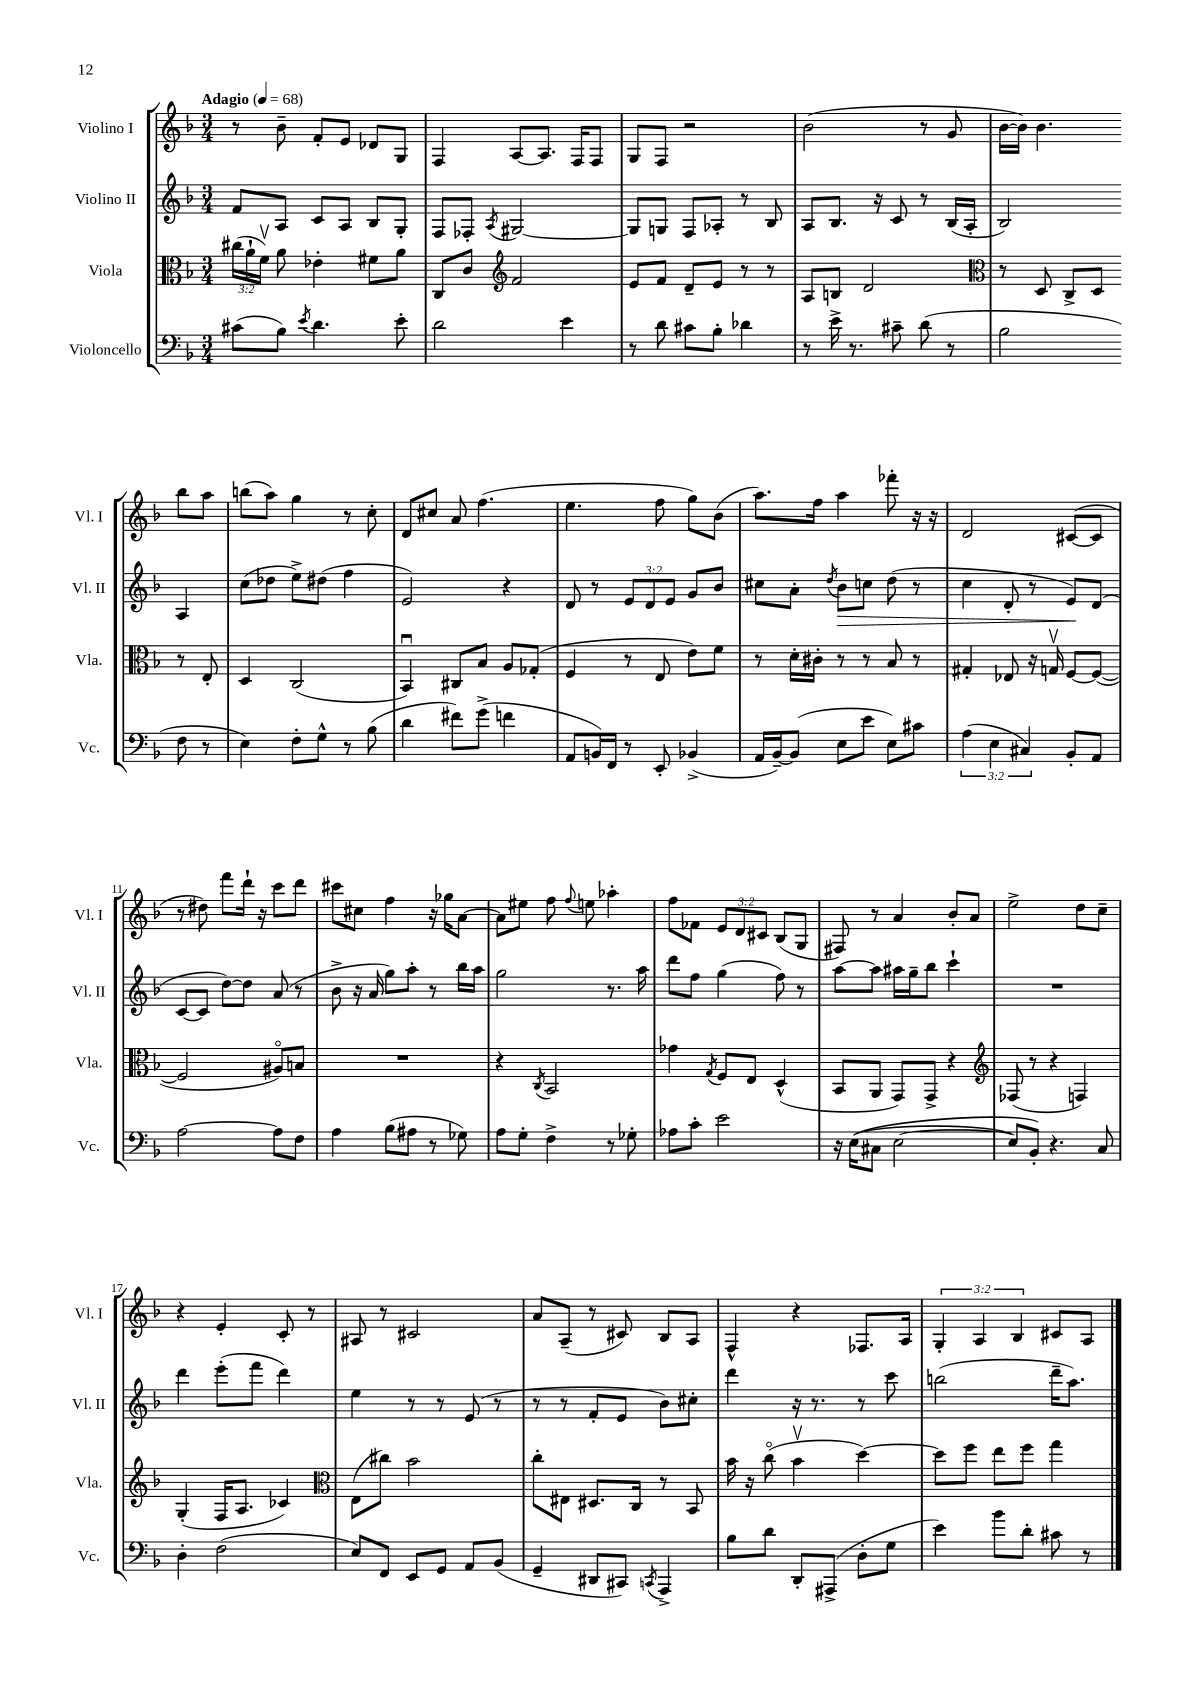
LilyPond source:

<<
\new StaffGroup <<
\new Staff = "s0" \with { instrumentName = "Violino I" shortInstrumentName = "Vl. I" } {
    \clef treble \key f \major \numericTimeSignature \time 3/4 \override Staff.TupletNumber.text = #tuplet-number::calc-fraction-text \tempo "Adagio" 4 = 68
    \autoBeamOff r8 bes'8-- f'8[-. e'8] des'8[ g8] |
    f4 a8[~ a8.] f16[ f8] |
    g8[ f8] r2 |
    bes'2( r8 g'8 |
    bes'16[~ bes'16]) bes'4. bes''8[ a''8] |
    b''8[( a''8]) g''4 r8 c''8-. |
    d'8[ cis''8] a'8 f''4.( |
    e''4. f''8 g''8[) bes'8]( |
    a''8.[) f''16] a''4 fes'''8-. r16 r16 |
    d'2 cis'8[~( cis'8] |
    r8 dis''8) f'''8[ d'''16]-! r16 c'''8[ d'''8] |
    cis'''8[ cis''8] f''4 r16 ges''16[ a'8]~ |
    a'8[ eis''8] f''8 \appoggiatura { f''8 } e''8 aes''4-. |
    f''8[ fes'8] \tuplet 3/2 { e'8[ d'8 cis'8] } bes8[( g8] |
    fis8) r8 a'4 bes'8[-. a'8] |
    e''2-> d''8[ c''8]-- |
    r4 e'4-. c'8-. r8 |
    ais8 r8 cis'2 |
    a'8[ a8]--( r8 cis'8) bes8[ a8] |
    f4-^ r4 fes8.[ a16] |
    \tuplet 3/2 { g4-. a4 bes4 } cis'8[ a8] \bar "|." |
}
\new Staff = "s1" \with { instrumentName = "Violino II" shortInstrumentName = "Vl. II" } {
    \clef treble \key f \major \numericTimeSignature \time 3/4 \override Staff.TupletNumber.text = #tuplet-number::calc-fraction-text
    \autoBeamOff f'8[ a8] c'8[ a8] bes8[ g8]-. |
    f8[ fes8]-. \acciaccatura { a8 } gis2~ |
    gis8[ g8] f8[ aes8]-. r8 bes8 |
    a8[ bes8.] r16 c'8 r8 bes16[( a16]-. |
    bes2) a4 |
    c''8[( des''8] e''8[->) dis''8]( f''4 |
    e'2) r4 |
    d'8 r8 \tuplet 3/2 { e'8[ d'8 e'8] } g'8[ bes'8] |
    cis''8[ a'8]-. \acciaccatura { d''8 } bes'8[\> c''8] d''8( r8 |
    c''4 d'8-. r8 e'8[\!) d'8]( |
    c'8[~ c'8] d''8[~) d''8] a'8( r8 |
    bes'8-> r16 a'16 g''8[) a''8]-. r8 bes''16[ a''16] |
    g''2 r8. a''16 |
    d'''8[ f''8] g''4( f''8) r8 |
    a''8[~ a''8] ais''16[ g''16-- bes''8] c'''4-! |
    R2. |
    d'''4 e'''8[-.( f'''8] d'''4) |
    e''4 r8 r8 e'8( r8 |
    r8 r8 f'8[-. e'8] bes'8[) cis''8]-. |
    d'''4 r16 r8. r8 c'''8 |
    b''2( d'''16[-- a''8.]) \bar "|." |
}
\new Staff = "s2" \with { instrumentName = "Viola" shortInstrumentName = "Vla." } {
    \clef alto \key f \major \numericTimeSignature \time 3/4 \override Staff.TupletNumber.text = #tuplet-number::calc-fraction-text
    \autoBeamOff \tuplet 3/2 { cis''16[( a'16-! f'16]\upbow) } a'8 ees'4-. fis'8[ a'8] |
    c8[ c'8] \clef treble f'2 |
    e'8[ f'8] d'8[-- e'8] r8 r8 |
    a8[ b8] d'2 |
    \clef alto r8 d8 c8[-> d8] r8 e8-. |
    d4 c2( |
    bes,4\downbow) cis8[ bes8] a8[ ges8]-.( |
    f4 r8 e8 e'8[) f'8] |
    r8 d'16[-. cis'16]-. r8 r8 bes8 r8 |
    gis4-. ees8 r16 g16\upbow f8[~ f8]~( |
    f2 ais8[\flageolet) b8] |
    R2. |
    r4 \acciaccatura { c8 } bes,2 |
    ges'4 \acciaccatura { g8 } f8[ e8] d4-^( |
    bes,8[ a,8] g,8[) g,8]-> r4 |
    \clef treble fes8( r8 r4 f4) |
    g4-.( f16[ a8.] ces'4) |
    \clef alto e8[( cis''8]) bes'2 |
    c''8[-. eis8] dis8.[ c16] r8 bes,8 |
    bes'16 r16 c''8\flageolet( bes'4\upbow d''4~) |
    d''8[ f''8] e''8[ f''8] g''4 \bar "|." |
}
\new Staff = "s3" \with { instrumentName = "Violoncello" shortInstrumentName = "Vc." } {
    \clef bass \key f \major \numericTimeSignature \time 3/4 \override Staff.TupletNumber.text = #tuplet-number::calc-fraction-text
    \autoBeamOff cis'8[( bes8]) \acciaccatura { e'8 } d'4. e'8-. |
    d'2 e'4 |
    r8 d'8 cis'8[ bes8]-. des'4 |
    r8 e'16-> r8. cis'8-- d'8( r8 |
    bes2 f8 r8 |
    e4) f8[-. g8]-^ r8 bes8( |
    d'4 fis'8[) g'8]->( f'4 |
    a,8[ b,16) f,16] r8 e,8-. bes,4->( |
    a,16[ bes,16~--) bes,8]( e8[ e'8] e8[) cis'8] |
    \tuplet 3/2 { a4( e4 cis4) } bes,8[-. a,8] |
    a2~ a8[ f8] |
    a4 bes8[( ais8] r8 ges8) |
    a8[ g8]-. f4-> r8 ges8-. |
    aes8[ c'8]-. e'2 |
    r16 e16[(\( cis8] e2~ |
    e8[) bes,8]-.\) r4. c8 |
    d4-. f2( |
    e8[) f,8] e,8[ g,8] a,8[ bes,8]( |
    g,4-- dis,8[ cis,8]) \acciaccatura { c,8 } a,,4-> |
    bes8[ d'8] d,8[-. ais,,8]->( d8[-. g8] |
    e'4) bes'8[ d'8]-. cis'8 r8 \bar "|." |
}
>>
>>
